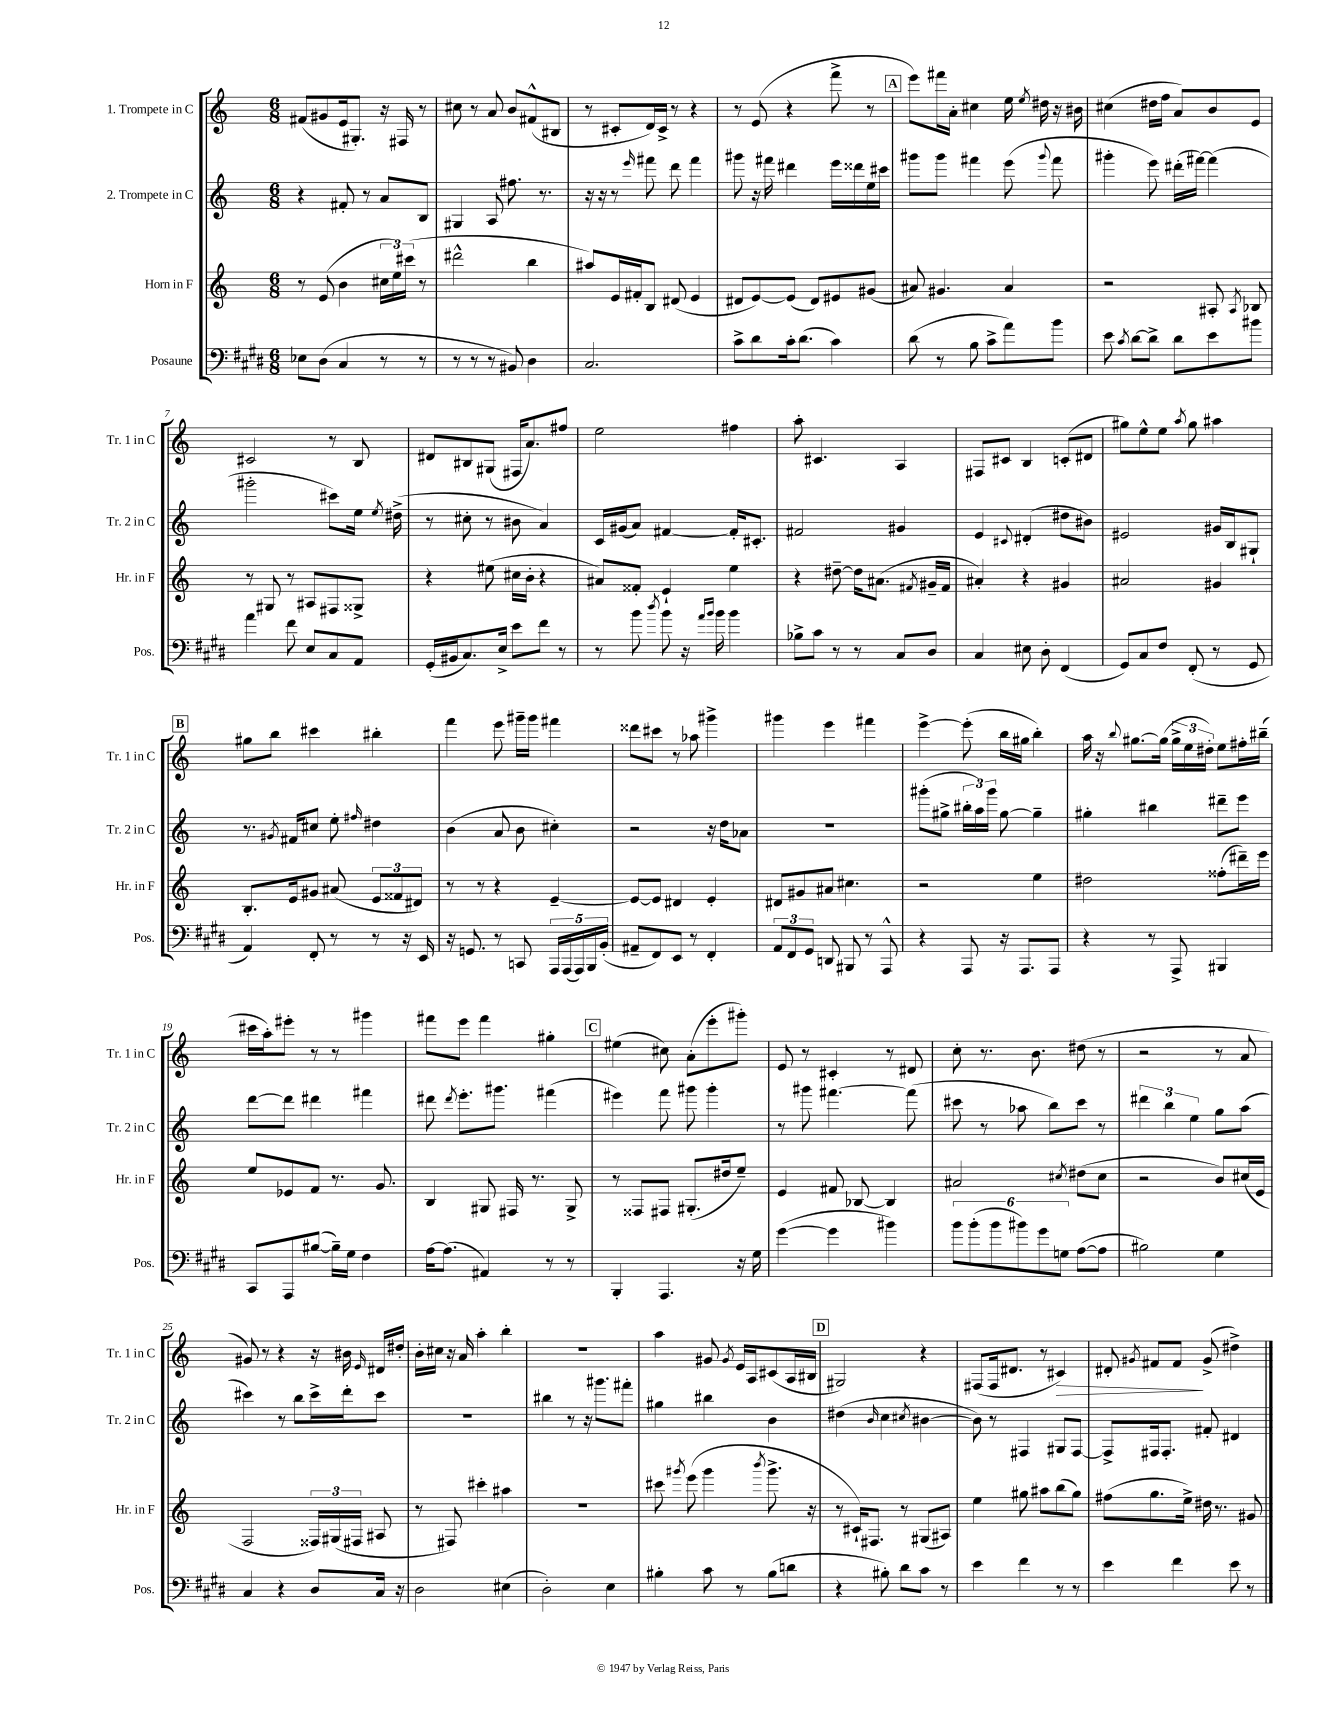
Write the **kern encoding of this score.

**kern	**kern	**kern	**kern
*staff4	*staff3	*staff2	*staff1
*clefF4	*clefG2	*clefG2	*clefG2
*k[f#c#g#d#]	*k[]	*k[]	*k[]
*M6/8	*M6/8	*M6/8	*M6/8
8E-	8r	4r	(8f#
(8D#	(8e	.	8g#
4C#	4b	8f#'	16e
.	.	.	8.G#')
.	.	8r	.
8r	24cc#	8a	16r
.	24ee)	.	.
.	.	.	16F#
.	(24ccc#	.	.
8r	8r	8B	8r
=	=	=	=
8r	2ddd#^^	4G#	8cc#
8r	.	.	8r
8r	.	8A	8a
8BB#)	.	8.ff#	8b
4D#	4bb	.	(8f#^^
.	.	8.r	.
.	.	.	8B#
=	=	=	=
2.C#	8aa#)	16r	8r
.	.	16r	.
.	16e	8r	8c#'
.	16f#'	.	.
.	.	16qqeee	.
.	8B	8fff#	16d)
.	.	.	16c#^
.	(8d#	8ddd	8r
.	4e	4fff#	4r
=	=	=	=
8c#^	8d#	8ggg#	8r
8d#	[8e)	16r	(8e
.	.	16fff#	.
16c#'	(8e]	4ddd#	4r
(8.d#	.	.	.
.	8d#)	.	.
4c#)	8e#	16eee	8fff^
.	.	16ddd##	.
.	(8g#	16ee	8r
.	.	16ccc#	.
=	=	=	=
(8d#	8a#)	8ggg#	8eee)
8r	4.g#	8ggg#	16fff#
.	.	.	16a'
8B	.	4fff#	4cc#
8c#^	.	.	.
8a)	4a#	(8eee	16ee
.	.	.	8qee
.	.	.	16dd#
.	.	8qqggg#	.
8b	.	8fff#	16r
.	.	.	16b#
=	=	=	=
8e	2r	4ggg#'	(4cc#
8qc#	.	.	.
[8d#	.	.	.
8d#^]	.	8eee)	16dd#
.	.	.	16ff
8d#	.	(16ddd#'	8a)
.	.	[16fff#)	.
8e	8A#'	(4fff#]	8b
.	8qA#	.	.
8b#	8B-	.	8e
=	=	=	=
4a	8r	2ggg#'	2c#
.	8G#	.	.
8f#	8r	.	.
8E	8A#	.	.
8C#	8F#	8ccc#)	8r
8AA	8G##^	16ee	8B
.	.	8qee	.
.	.	(16dd#^	.
=	=	=	=
(16GG#'	4r	8r	8d#
16BB#	.	.	.
8.C#)	.	8cc#'	8B#
.	(8ee#	8r	(8G#
16E^	.	.	.
8e	16cc#	8b#	16F#
.	16b'	.	8.a)
8f#	4r	4a)	.
8r	.	.	8ff#
=	=	=	=
8r	8a#)	16c	2ee
.	.	(16g#	.
8b	8f##'	8a)	.
8qdd#	.	.	.
8b	4e`	[4f#	.
16r	.	.	.
16qqa	.	.	.
16qqb	.	.	.
16b	.	.	.
4b	4ee	16f#']	4ff#
.	.	8.c#'	.
=	=	=	=
8B-^	4r	2f#	8aa'
8c#	.	.	4.c#
8r	[8dd#~	.	.
8r	16dd#]	.	.
.	(8.a#	.	.
8C#	.	4g#	4A
.	8qf#	.	.
8D#	16g#~	.	.
.	16f#	.	.
=	=	=	=
4C#	4a#')	4e	8F#
.	.	.	8c#
.	.	8qqc#	.
8E#	4r	(4d#'	4B
8D#'	.	.	.
(4FF#	4g#	8dd#	(8c'
.	.	8b#)	8d#
=	=	=	=
8GG#)	2a#	2e#	8gg#)
8C#	.	.	8ee^^
8F#	.	.	8ee
.	.	.	8qaa
(8FF#'	.	.	8gg#
8r	4g#	16g#	4aa#
.	.	16B	.
8GG#	.	8G#`	.
=	=	=	=
4AA)	8.B'	8.r	8gg#
.	.	.	8bb
.	.	8qg#	.
.	16e	16f#	.
8FF#'	8g#	8cc#	4ccc#
8r	(8a#	8ee'	.
.	.	16qqff#	.
8r	12e	4dd#	4bb#'
.	12f##	.	.
16r	.	.	.
.	12d#)	.	.
16EE	.	.	.
=	=	=	=
16r	8r	(4b	4fff
8.GG	.	.	.
.	8r	.	.
8r	4r	8a	8eee
8CC	.	8b	16ggg#~
.	.	.	16ggg#
20AAA	[4e~	4cc#')	4fff#
(20AAA	.	.	.
20AAA)	.	.	.
20BBB	.	.	.
(20BB'	.	.	.
=	=	=	=
8AA#~	8e_	2r	8ddd##
8FF#)	8e]	.	8ccc#
8EE	4d#	.	8r
8r	.	.	8aa-
4FF#'	4e'	16r	4ggg#^
.	.	16dd	.
.	.	8a-	.
=	=	=	=
12AA	8d#	2.r	4ggg#
12FF#	.	.	.
.	8g#	.	.
12GG#	.	.	.
8DD	8a#	.	4eee
8BBB#	4.cc#	.	.
8r	.	.	4fff#
8AAA^^	.	.	.
=	=	=	=
4r	2r	(8ggg#'	[4eee^
.	.	8gg#^	.
8AAA	.	24bb#'	(8eee']
.	.	24aa)	.
.	.	24ggg#	.
16r	.	[8gg#	16bb
8.AAA	.	.	16gg#
.	4ee	4gg#~]	4bb')
8AAA	.	.	.
=	=	=	=
4r	2dd#	4gg#'	16aa
.	.	.	16r
.	.	.	8qqbb
.	.	.	[8.gg#
8r	.	4bb#	.
.	.	.	(16gg#]
8AAA^	.	.	24gg#^
.	.	.	24ee
.	.	.	24dd#')
4BBB#	(8ff##'	8ddd#~	8ee
.	16ddd#~)	8eee	16ff#'
.	16eee	.	(16bb#~
=	=	=	=
8CC#	8ee	[8ddd	16ccc#
.	.	.	16aa')
8AAA	8e-	8ddd]	8eee#'
([8B#	8f	4ddd#	8r
16B#~])	8.r	.	8r
16G#	.	.	.
4F#	.	4fff#	4ggg#
.	8.g	.	.
=	=	=	=
[16A	4B	8ddd#	8fff#
(8.A]	.	.	.
.	.	8qddd#	.
.	.	8.eee'	8eee
4AA#)	8G#	.	4fff#
.	.	8.ggg#	.
.	16F#	.	.
.	8.r	.	.
8r	.	(4fff#	4gg#'
8r	8G#^	.	.
=	=	=	=
4BBB'	8r	4eee#)	(4ee#
.	8F##	.	.
4.AAA	8F#	8fff	8cc#)
.	(8.G#'	8ggg#	(8a'
.	.	4ggg#'	8eee'
.	16dd#	.	.
16r	8ee~)	.	8ggg#')
16G#	.	.	.
=	=	=	=
([4g#	4e	8r	8e
.	.	8ggg#	8r
4g#]	8f#	[4.fff#	4c#'
.	[8B-	.	.
4b#)	4B-]	.	8r
.	.	(8fff#]	8d#
=	=	=	=
12b	2a#	8ccc#	8cc'
(12b'	.	.	.
.	.	8r	8.r
12b	.	.	.
12b#)	.	8aa-	.
.	.	.	8.b
12g#	.	.	.
.	.	8bb)	.
12G	.	.	.
.	8qcc#	.	.
([8A	(8dd#	8ccc#	(8dd#
8A]	8cc#	8r	8r
=	=	=	=
2B#)	2r	6ddd#	2r
.	.	6bb	.
.	.	6ee	.
4G#	8b)	8gg	8r
.	(16cc#	(8aa	8a
.	16e	.	.
=	=	=	=
4C#	2F	4ccc#)	8g#)
.	.	.	8r
4r	.	8r	4r
.	.	8bb	.
8D#	24F##)	16ccc#^	16r
.	(24G#	.	.
.	.	16ddd'	16b#
.	24F#	.	.
.	.	.	16qqe
16C#	8A#	8ccc#	16d#
16r	.	.	16dd#'
=	=	=	=
2D#	8r	2.r	16b'
.	.	.	16cc#
.	8F#)	.	16r
.	.	.	16a
.	4ccc#'	.	4aa'
(4E#	4aa#	.	4bb'
=	=	=	=
2D#')	2.r	4bb#	2.r
.	.	8r	.
.	.	16r	.
.	.	8.ggg#	.
4E	.	.	.
.	.	8fff#'	.
=	=	=	=
4B#'	8ccc#	4gg#	4aa
.	8qggg#	.	.
.	(8eee	.	.
8c#	4ggg#	4bb#	8g#
.	.	.	8qg#
8r	.	.	16e
.	.	.	16A
.	8qbbb	.	.
(8B#	8.ggg#^	4b	(8c#
8d	.	.	16A
.	16r	.	16B#
=	=	=	=
4r	8r	(4dd#	2G#)
.	16c#`)	.	.
.	8.F#	.	.
.	.	16qqb	.
8B#')	.	4cc	.
8d#	8r	.	.
.	.	8qcc#	.
8c#	(8G#	[4b#	4r
8r	8A#)	.	.
=	=	=	=
4e	4ee	8b#])	(8F#
.	.	8r	16F#
.	.	.	8.d#
4f#	8gg#	4F#	.
.	8aa#	.	8r
8r	(8bb	8G#	4c#)
8r	8gg#)	[8F#	.
=	=	=	=
4e	(8ff#	8F#^]	8d#'
.	.	.	8qg#
.	8.gg	16F#	8f#
.	.	8.F#'	.
4f#	.	.	8f#
.	16ee^)	.	.
.	16dd#	8f#'	(8g#^
.	8.r	.	.
8e	.	4d#	4dd#^)
8r	8g#	.	.
==	==	==	==
*-	*-	*-	*-
